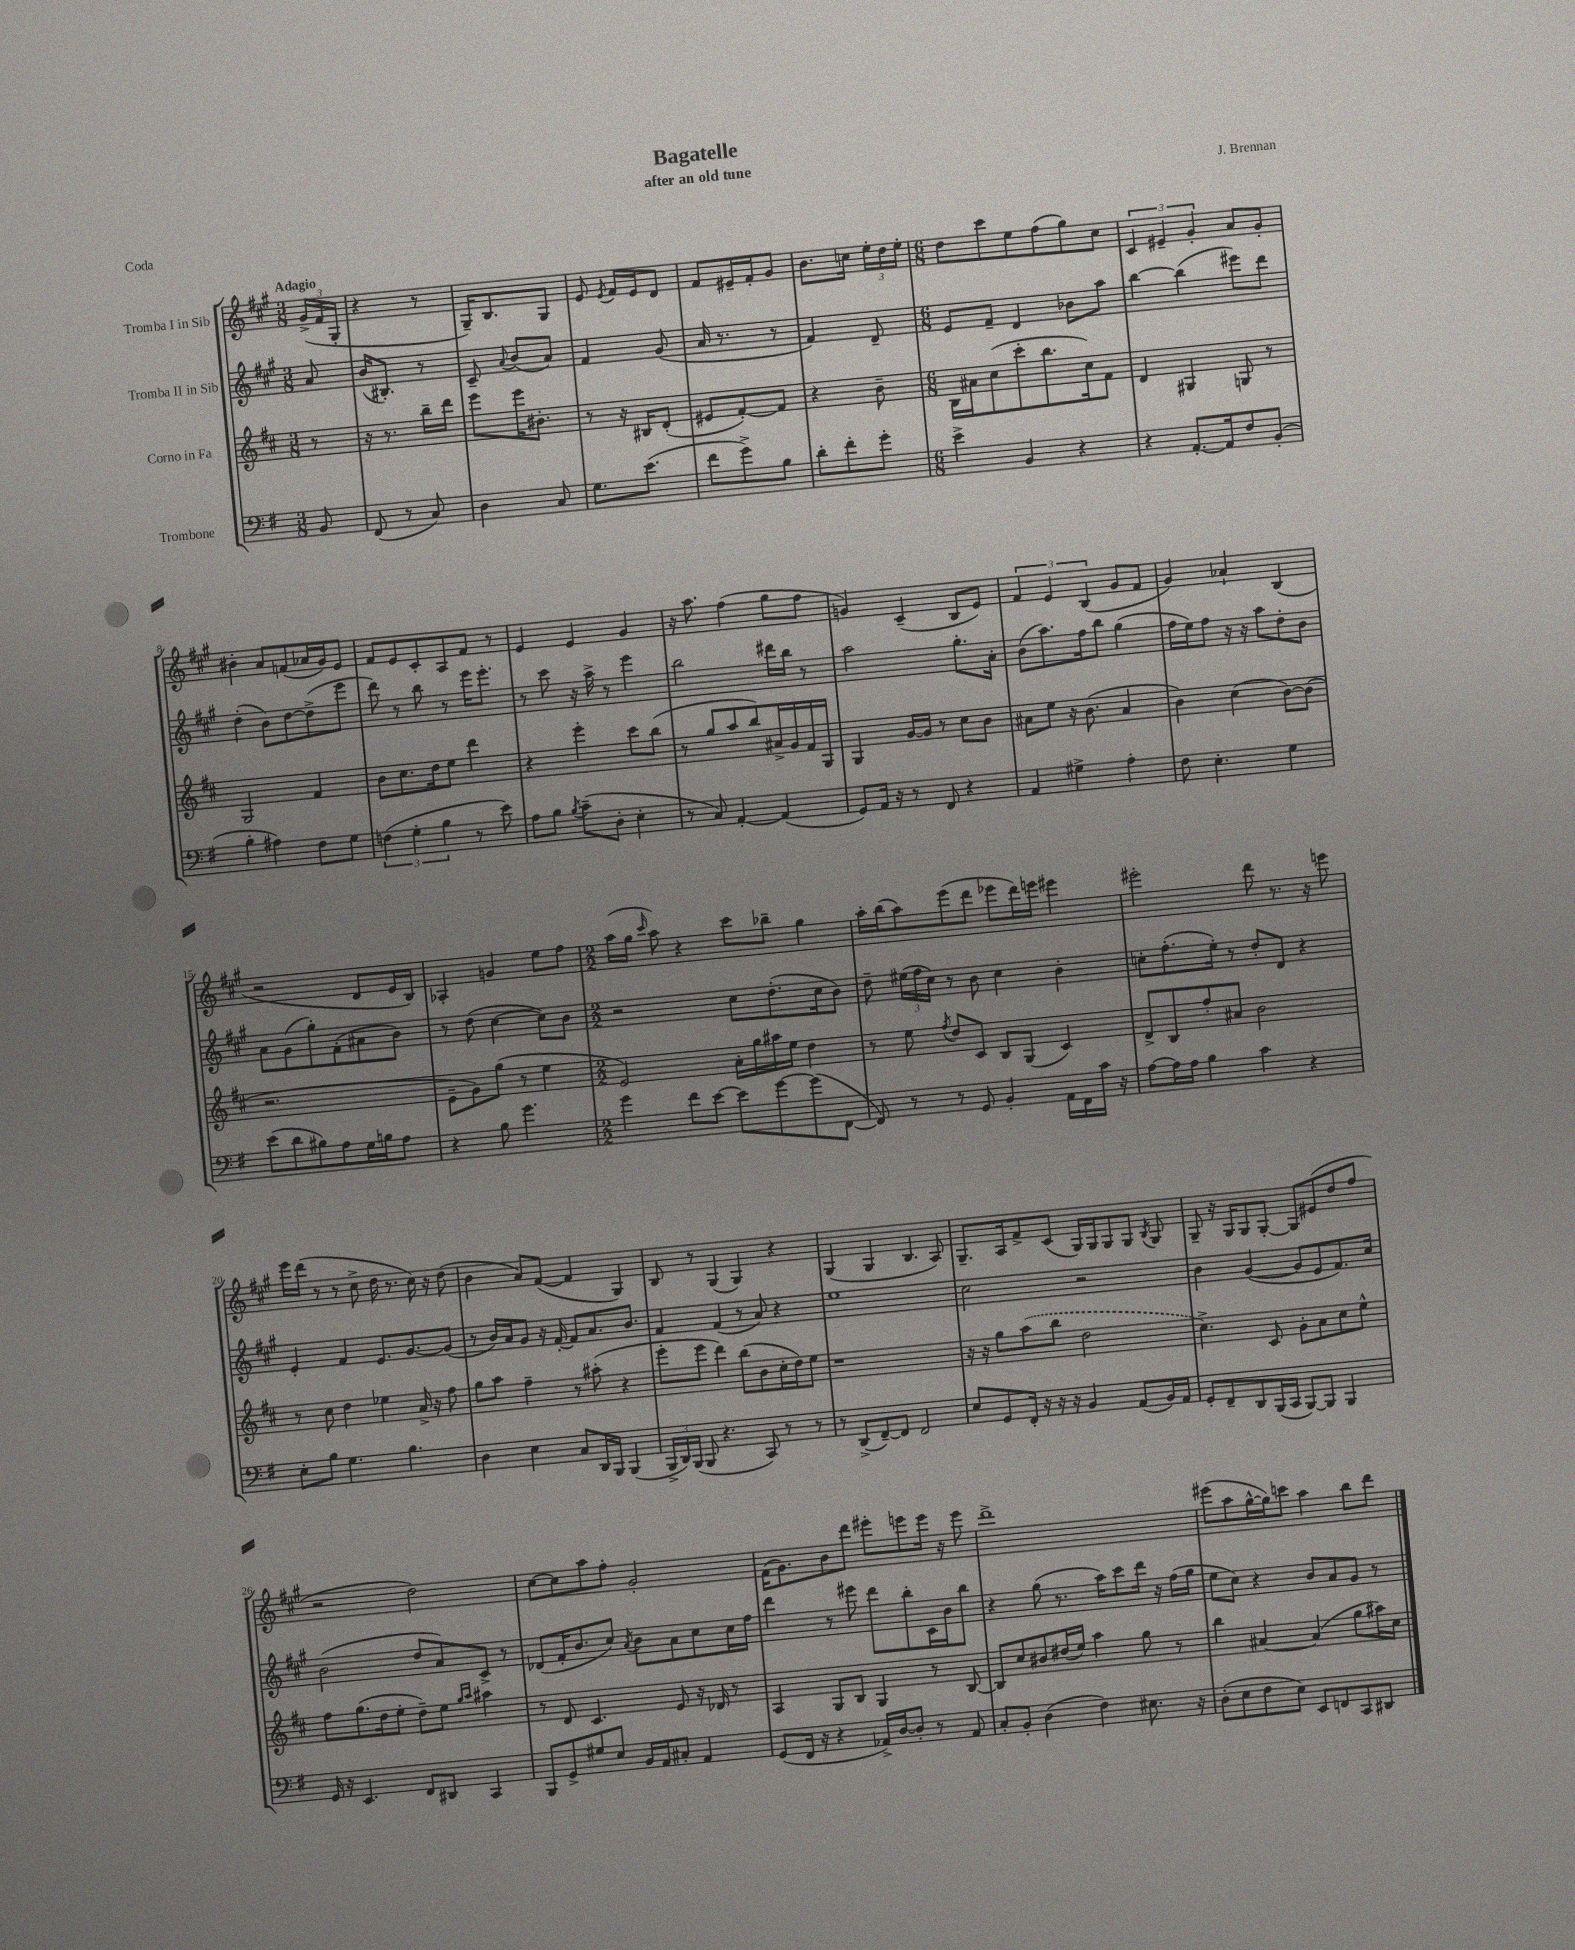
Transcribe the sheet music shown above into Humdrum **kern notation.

**kern	**kern	**kern	**kern
*part4	*part3	*part2	*part1
*staff4	*staff3	*staff2	*staff1
*I"Trombone	*I"Corno in Fa	*I"Tromba II in Sib	*I"Tromba I in Sib
*clefF4	*clefG2	*clefG2	*clefG2
*k[f#]	*k[f#c#]	*k[f#c#g#]	*k[f#c#g#]
*M3/8	*M3/8	*M3/8	*M3/8
=	=	=	=
!	!	!	!LO:TX:a:B:t=Adagio
8BB/	8r	8a/	(24g#^/LL
.	.	.	24f#/
.	.	.	24G#'/JJ
=1	=1	=1	=1
(8FF#/	16r	(16b/KL	4r
.	8.r	8.B#X'/J)	.
8r	.	.	.
8C/)	16bb~\LL	8r	8r
.	16ddd\JJ	.	.
=2	=2	=2	=2
4D\	8eee\L	8c#~/	16G#~/KL)
.	.	.	8.B/
.	.	8qqa/	.
.	16eee\K	(8b/L	.
.	8.b#X'\J	.	.
8C/	.	8a/J)	8G#/J
=3	=3	=3	=3
8.G\L	8r	4f#/	8e/
.	.	.	8qe/
.	16r	.	16f#/LL
(8.e\J	16B#X/KL	.	16e/J
.	(8d'/J	(8g#/	8d/J
=4	=4	=4	=4
8f#\L	8e#X/L	16a/	8f#/L
.	.	8.r	.
8g^\)	[8f#'/)	.	16e#X~/L
.	.	.	16f#'/J
8B\J	8f#/J]	8r	8g#/J
=5	=5	=5	=5
8d'\L	4r	4f#/)	8.b\L
8f#'\	.	.	.
.	.	.	16ccn\Jk
8g'\J	8b~\	8d~/	24ee'\LL
.	.	.	24dd\
.	.	.	24ee'\JJ
=6	=6	=6	=6
*M6/8	*M6/8	*M6/8	*M6/8
4e^\	16B\LL	8e/L	8dd\L
.	16a#X\J	.	.
.	(8cc#\	8f#~/J	8ccc#\
4BB/	8ccc#'\	4d/	8ee\
.	8.bb\	.	(8ff#\
4r	.	8b-X\L	8gg#\)
.	16cc#\k)	.	.
.	8f#\J	8aa\J	8cc#\J
=7	=7	=7	=7
4r	4d/	[4bb\	6c#/
.	.	.	6e#X~/
[8.AA'/L	4G#X/	(4bb\]	.
.	.	.	6g#'/
16AA/k]	.	.	.
8F#/	8Gn/	8eee#X\L)	8a/L
(8BB'/J	8r	8ddd\J	8g#'/J
!!LO:LB:g=z
=8	=8	=8	=8
4B'\	2G/	(4dd'\	4b#X'\
4A#X\)	.	8b\L)	8a/L
.	.	[8dd\	(8fn/
8F#\L	4f#/	(8dd^\]	16a-X/L
.	.	.	16g#/J)
8G\J	.	8eee\J	8e/J
=9	=9	=9	=9
(6Fn\	8b\L	8ddd\)	8f#/L
.	8.cc#\	8r	8e/
6G'\	.	.	.
.	.	8bb\	8c#'/
.	16dd\k	.	.
6B\	.	.	.
.	8ee\J	8r	8A/
8r	4ddd\	16eee\KL	8f#/J
.	.	8.eee'\J	.
8e\)	.	.	8r
=10	=10	=10	=10
8A\L	4r	8r	4e/
8B\J	.	8ccc#\	.
8qB/	.	.	.
(8c~\L	4eee'\	16r	4e/
.	.	16aa^\	.
8D'\J	.	8r	.
4E'\	8ccc#\L	4eee\	4g#/
.	(8bb\J	.	.
=11	=11	=11	=11
8r	8r	2bb\	16r
.	.	.	8.aa\
8C/)	8gg/L	.	.
[4AA'/	8aa/	.	(4ff#\
.	8bb/)	.	.
(4AA/]	16a#X^/L	16ddd#X\LL	8gg#\L
.	16g/	16bb\JJ	.
.	16f#/	8r	8ff#\J
.	16G/JJ	.	.
=12	=12	=12	=12
8GG/L)	4G/	2aa\	4gn/)
16AA/Jk	.	.	.
16r	.	.	.
8r	[16g/LL	.	(4c#~/
.	16g/JJ]	.	.
8FF#/	8r	.	.
4r	8cc#\L	8.gg#'\L	8B/L
.	8b\J	.	8e/J)
.	.	16a'\Jk	.
=13	=13	=13	=13
4AA/	8a#X\L	(8b\L	6f#/
.	8ee\J	8.aa\)	.
.	.	.	6e/
4G#X^\	16r	.	.
.	(8.b\	16ff#\k	.
.	.	.	(6B/
.	.	8bb\J	.
4A'\	4a#/	(4gg#\	8g#/L
.	.	.	8f#/J
=14	=14	=14	=14
8F#\	4b\)	16ff#\LL	4g#/)
.	.	16ee\J)	.
4.E'\	.	8ff#\J	.
.	(4cc#\	16r	4a-X`/
.	.	16r	.
.	.	8aa\L	.
4G\	[8b\L)	8dd'\	(4B/
.	(8b\J]	8b\J	.
!!LO:LB:g=z
=15	=15	=15	=15
(8e\L	2.r	8a\L	2r
8d\	.	(8g#\	.
8B#X\)	.	8gg#'\)	.
8A\	.	(8f#'\	.
16G\L	.	8a#X\	8d/L
16Bn\J	.	.	.
8A\J	.	8b\J)	16e/L
.	.	.	16B/JJ)
=16	=16	=16	=16
4r	8e~\L	8r	4A-X'/
.	8g\)	(8dd\	.
8B\	(8gg\J	[4cc#\	4gn/
4.g\	8r	.	.
.	4ee\	8cc#\L])	8ee\L
.	.	8b\J	8ff#\J
=17	=17	=17	=17
*M2/2	*M2/2	*M2/2	*M2/2
4g\	2e/)	2r	(16aa\LL
.	.	.	16gg#\JJ
.	.	.	16qqccc#/
.	.	.	8aa\)
8f#\L	.	.	4r
[8e\J	.	.	.
8e\L]	16a'\LL	8cc#\L	8ccc#\L
.	16gg\	.	.
[8g\	16aa#X\	(8.dd'\	8bb-X~\J
.	16ee\JJ	.	.
(8g\]	4dd\	.	4gg#\
.	.	16cc#\k	.
[8FF#\J	.	8b\J)	.
=18	=18	=18	=18
8FF#/])	8r	8dd~\	16aa'\LL
.	.	.	(16bb\J
8r	8ee\	(24ee#X\LL	8aa\)
.	.	24ff#\	.
.	.	24cc#\JJ)	.
.	8qff#/	.	.
8r	8dd/L	8r	(8eee\
8GG/	8c#/J	8b\	8ddd\J
4BB'/	8B/L	4cc#\	8eee-X\L
.	(8G/J	.	16ddd\L)
.	.	.	16eeen\JJ
16AA\LL	4c#/)	4b'\	4eee#X\
16FF#\	.	.	.
16c\JJ	.	.	.
16r	.	.	.
=19	=19	=19	=19
[8A\L	8d^/L	8ccn'\L	2eee#X'\
16A\L]	8B/	(8.ff#'\	.
16A\JJ	.	.	.
4B\	8ff#'/	.	.
.	.	16ee'\Jk)	.
.	8a#X/J	8r	.
4c\	2b\	8dd'/L	8ddd\
.	.	8d/J	8.r
4r	.	4r	.
.	.	.	16r
.	.	.	8eeen\
!!LO:LB:g=z
=20	=20	=20	=20
8E'\L	8r	4e'/	16eee\LL
.	.	.	(16ddd\JJ
8B\J	8cc#\	.	8r
4.G\	4dd\	4f#/	8r
.	.	.	8cc#^\
.	4ee-X\	8.e/L	16dd\
.	.	.	8.r
4.B\	.	.	.
.	.	[8.g#/	.
.	16a^/	.	16cc#\)
.	16r	.	16r
.	8ff#\	(8g#/J]	(8dd\
=21	=21	=21	=21
4D\	8gg\L	8r	4b\
.	8aa\J	16b/LL)	.
.	.	16a/J	.
4E\	4ff#~\	8g#/J	8a/L)
.	.	16r	([8f#/J
.	.	[16f#'/	.
8C/L	8r	8f#/L]	4f#/]
16DD/L	(8aa#X'\	8.a/	.
16BBB/JJ	.	.	.
(4BBB/	4r	.	4G#/)
.	.	8.b/J	.
=22	=22	=22	=22
24BBB^/LL	8eee'\L	4f#/	8B/
24DD/)	.	.	.
(24BBB/JJ	.	.	.
8BBB/	8eee\J	.	8r
4.r	4ddd\)	(4f#/	(4G#/
.	(8bb\L	8r	4G#/)
8CC/)	8b\	8a/)	.
8r	16cc#'\L	4r	4r
.	16dd\J)	.	.
8r	8ee\J	.	.
=23	=23	=23	=23
8r	1r	1ee	(4G#/
(8DD^/L	.	.	.
[8FF#~/)	.	.	4G#/
8FF#/J]	.	.	.
2FF#/	.	.	4.B/
.	.	.	8A/)
=24	=24	=24	=24
8E/L	16r	2cc#\	8.G#~/L
.	16r	.	.
8GG/	8gg\L	.	.
.	.	.	16A/k
16FF#'/Jk	(8aa\	.	8f#^/
16r	.	.	.
16r	8bb\J	.	(8c#/J
16r	.	.	.
4BB/	2dd\	2r	16G#/LL)
.	.	.	16G#/J
.	.	.	8G#/
(8AA/L	.	.	8G#/J
.	.	.	8qB/
16BB/L)	.	.	8G#/
16AA/JJ	.	.	.
=25	=25	=25	=25
8GG'/L	4.cc#^\)	4b\	8G#~/
8FF#~/	.	.	16r
.	.	.	16G#/KL
8DD/	.	([4g#/	8G#/
(16BBB/L	8c#/	.	[8G#'/J
16CC/JJ	.	.	.
[8BBB/L)	8g'\L	8g#/L]	8G#/L]
8BBB/J]	8a\	8e/	(8e#X/
4BBB/	8cc#\	8.f#/)	8dd/
.	8ee^^\J	.	8ff#/J
.	.	16cc#/Jk	.
!!LO:LB:g=z
=26	=26	=26	=26
16GG/	8ff#\L	(2b\	2r
16r	.	.	.
4.EE/	(8.gg\	.	.
.	16dd\k	.	.
.	8ee'\J	.	.
8FF#/L	8dd~\L)	8dd/L	2dd\)
8DD#X/J	8ee\J	8a/)	.
.	16qqgg/LL	.	.
.	16qqaa/JJ	.	.
4CC/	4aa#X\	8c#^/J	.
.	.	8r	.
=27	=27	=27	=27
8BBB/L	8r	(8d-X/L	[8cc#\L
8GG^/	8d/	16f#'/K	8cc#\]
.	.	8.b/	.
8G#X/	4.c#/	.	8aa\
8E/J	.	8cc#/J)	8ff#'\J
.	.	8qa/	.
16BB/LL	.	8b\L	2g#'/
16AA/J	.	.	.
8C#X'/J	8e/	8a\	.
4AA/	16r	8cc#\	.
.	16d-X/	.	.
.	8r	16cc#\L	.
.	.	16ff#\JJ	.
=28	=28	=28	=28
(8GG/L	4A/	4ddd\	(16f#\KL
.	.	.	8.g#\)
16FF#/Jk	.	.	.
16r	.	.	.
4r	8G/L	8r	8b\
.	8B/J	8eee#X\	8ddd\J
16AA-X^/LL)	4G/	8ddd\L	8eee#X'\L
[16D/J	.	.	.
8D'/J]	.	8bb'\	8eeen\
8r	8r	16c#\L	16eee\Jk
.	.	16b\J	16r
8AA-/	[8B/	8bb\J	8eee\
=29	=29	=29	=29
8C'/L	8B/L]	4r	1ddd^
8BB'/J	8cc#/	.	.
(4D\	8b#X/	(8gg#\	.
.	(16dd#X/L	8.r	.
.	16ee/JJ)	.	.
4F#\)	4aa\	.	.
.	.	16aa\KL)	.
.	.	8ccc#\	.
8.E#X\	8gg\	16ddd\Jk	.
.	.	16r	.
.	8r	(16ff#\LL	.
16r	.	16gg#\JJ	.
=30	=30	=30	=30
(8D'\L	4bb\	8ee\L	(8eee#X\L
8E\	.	8cc#\J)	8aa\
8F#\	[4a#X/	4r	[16gg#^^\L
.	.	.	16gg#\J])
8E\J)	.	.	8cccn\J
8EE/L	(4a#/]	8b/L	4aa\
8FFn/	.	8a/	.
8CC/	8gg\L	8g#/J	8bb\L
8DD#X/J	16aa#X\L)	8r	8ddd\J
.	16cc#\JJ	.	.
==	==	==	==
*-	*-	*-	*-
